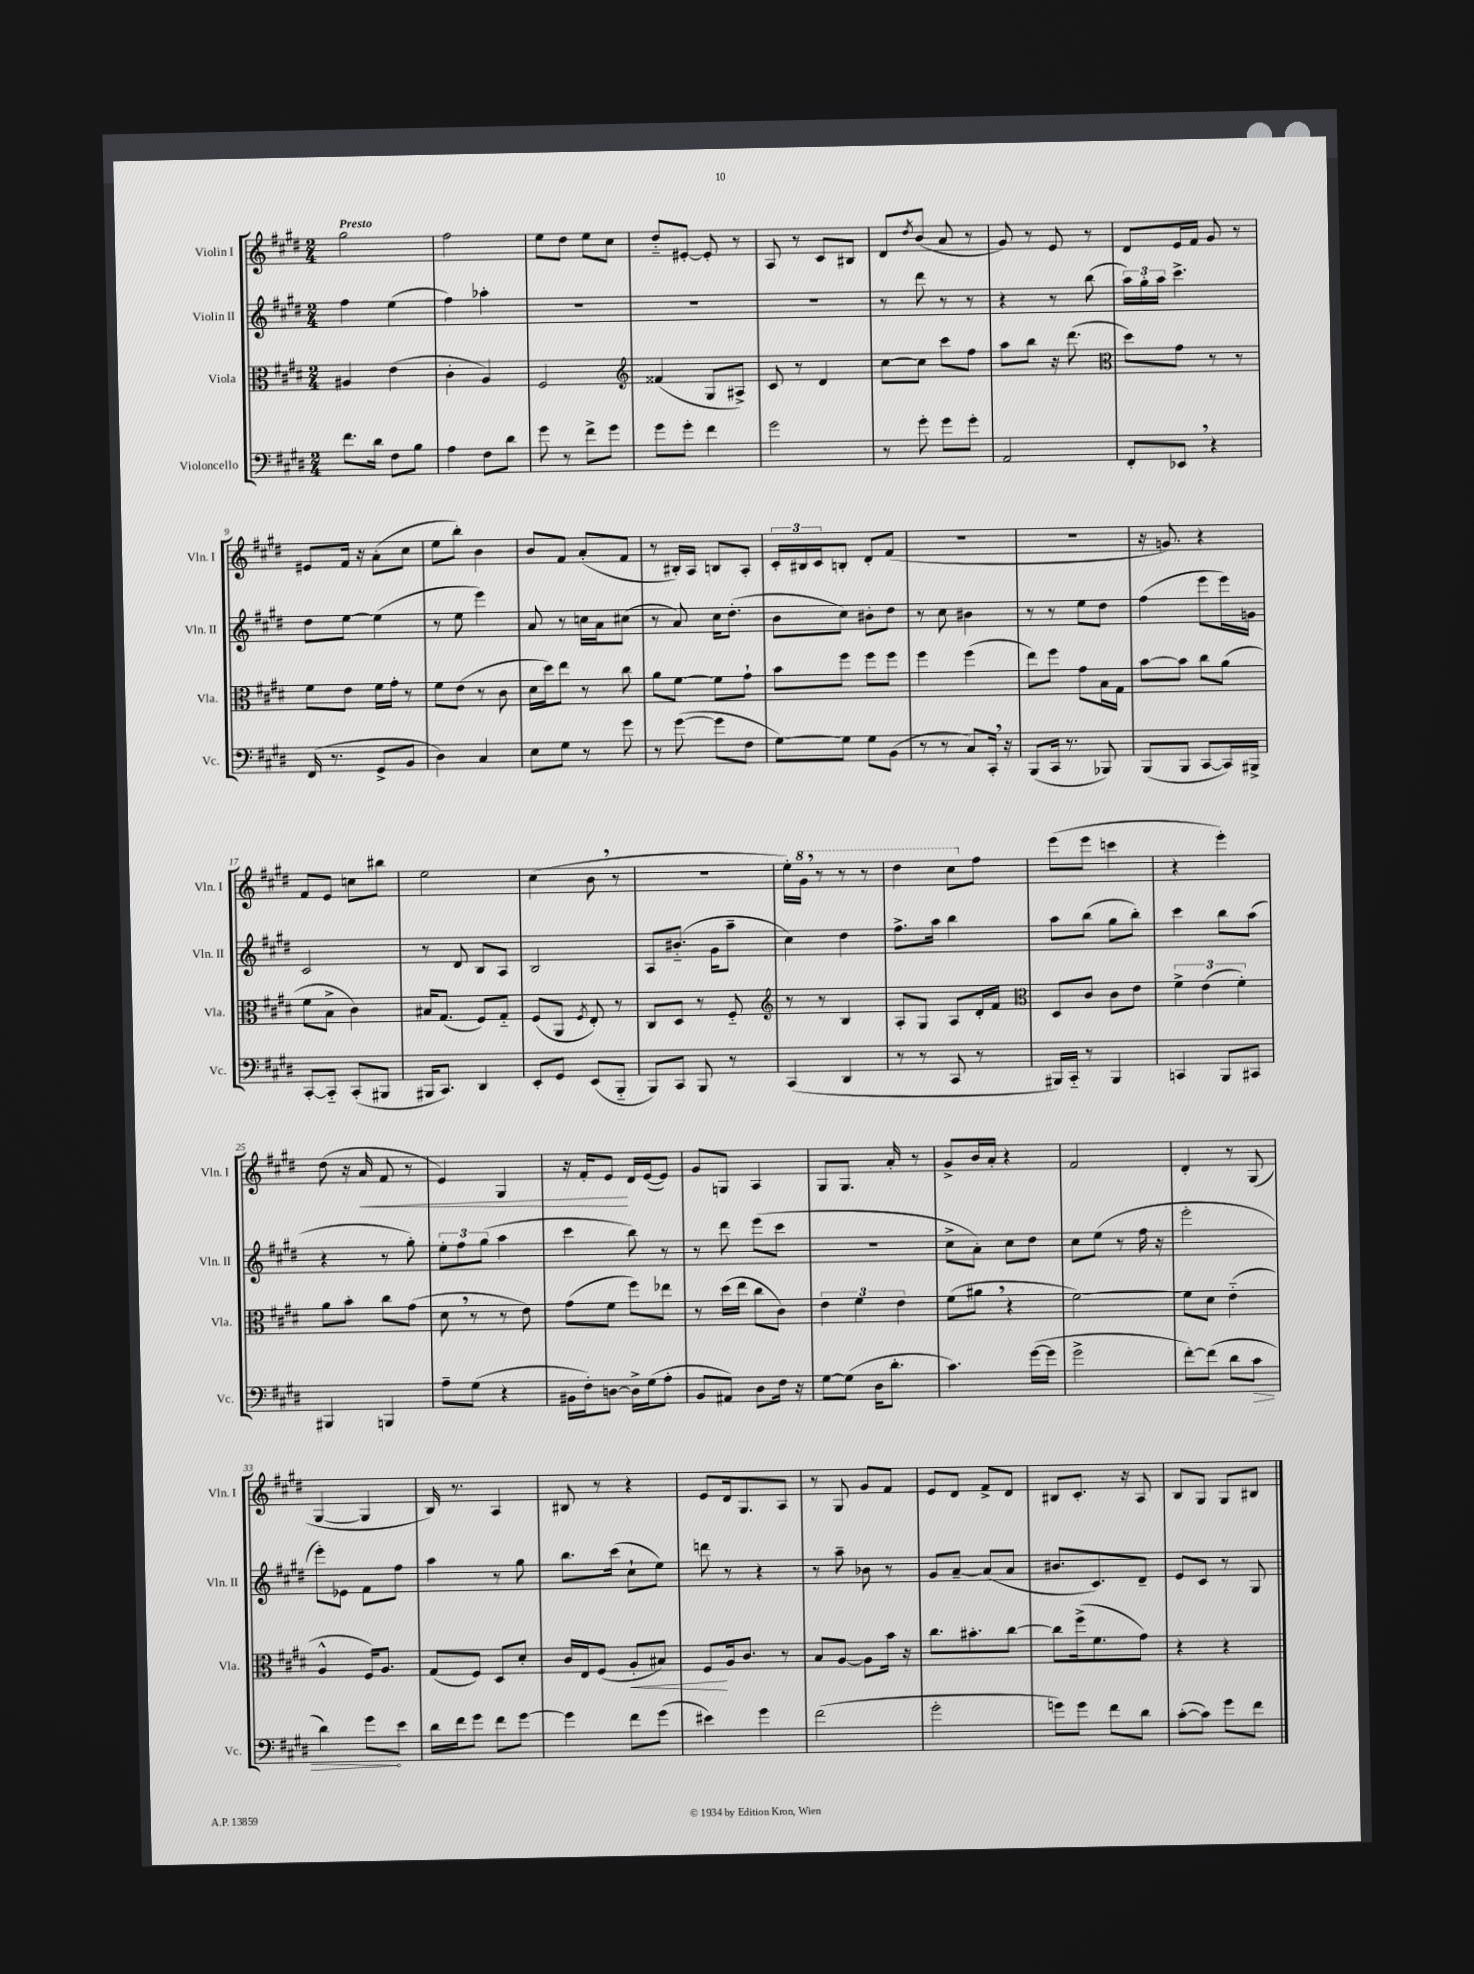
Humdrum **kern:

**kern	**kern	**kern	**kern
*staff4	*staff3	*staff2	*staff1
*clefF4	*clefC3	*clefG2	*clefG2
*k[f#c#g#d#]	*k[f#c#g#d#]	*k[f#c#g#d#]	*k[f#c#g#d#]
*M2/4	*M2/4	*M2/4	*M2/4
8.f#	4A#	4ff#	2gg#
16d#	.	.	.
8F#	(4e	(4ee	.
8B	.	.	.
=	=	=	=
4A	4c#'	4ff#)	2ff#
8F#	4A)	4aa-'	.
8d#	.	.	.
=	=	=	=
8g#	2F#	2r	8ee
8r	.	.	8dd#
8f#^	.	.	8ee
8g#	.	.	8cc#
=	=	=	=
*	*clefG2	*	*
8g#	(4f##	2r	8dd#'~
8g#'	.	.	[8e#'
4f#	8G#	.	8e#']
.	8A#^)	.	8r
=	=	=	=
2g#	8c#	2r	8A
.	8r	.	8r
.	4d#	.	8c#
.	.	.	8B#
=	=	=	=
8r	[8cc#	8r	8d#
.	.	.	8qdd#
8g#'	8cc#]	8ddd#	(8b
8g#	8ccc#	8r	8a
8g#'	8ff#	8r	8r
=	=	=	=
2AA	8aa	4r	8g#)
.	8bb	.	8r
.	16r	8r	8e
.	(8.ddd#	.	.
.	.	(8bb	8r
=	=	=	=
*	*clefC3	*	*
8FF#'	8dd#)	24aa)	8d#
.	.	24gg#'	.
.	.	24aa	.
8EE-	8g#	4.ccc#^	16e
.	.	.	16f#
4r	8r	.	8g#
.	8r	.	8r
=	=	=	=
(16FF#	8f#	8dd#	8e#
8.r	.	.	.
.	8e	[8ee	16f#
.	.	.	16r
8GG#^	16f#	(4ee]	(8a'
.	16g#'	.	.
8BB	8r	.	8cc#
=	=	=	=
4D#)	8f#	8r	8ee
.	(8e	8ee	8bb')
4C#	8r	4eee)	4b
.	8c#	.	.
=	=	=	=
8E	16d#	8a	8b
.	16dd#)	.	.
8G#	8ee	8r	8f#
8r	8r	16cc	(8a'
.	.	16a	.
8g#	8cc#	(8cc#	8f#
=	=	=	=
8r	8a	8r	8r
([8g#	[8f#	8a)	16B#')
.	.	.	16A
8g#]	8f#]	16cc#	8B
.	.	(8.dd#'	.
8F#	8g#`	.	8A'
=	=	=	=
[8G#)	8b	8b	24c#'
.	.	.	24B#
.	.	.	24c#
8G#]	8ff#	8cc#)	8B'
8G#	8ff#	8b#'	8d#'
(8BB	8ff#	8dd#	(8f#
=	=	=	=
8r	4ff#	8r	2r
8r	.	8cc#	.
8C#)	(4ff#	4b#	.
16CC#'	.	.	.
16r	.	.	.
=	=	=	=
(8BBB	8ee)	8r	2r
16CC#	8ff#	8r	.
8.r	.	.	.
.	8g#	8ee	.
8BBB-)	16B	8dd#	.
.	16G#	.	.
=	=	=	=
(8BBB	[8b	(4ff#	16r
.	.	.	8.g)
8BBB	8b]	.	.
[8CC#	8cc#	8eee	4r
16CC#])	(8a	16eee)	.
16BBB#^	.	16g	.
=	=	=	=
[8CC#'	8f#	2c#	8f#
8CC#'~]	8B^	.	8e
(8CC#'	4c#)	.	8cc
8BBB#	.	.	8bb#
=	=	=	=
16BBB#	16B#	8r	2ee
8.CC#)	(8.G#	.	.
.	.	8d#	.
4DD#	8F#)	8B	.
.	8G#'~	8A	.
=	=	=	=
8EE'	(8F#	2B	(4cc#
8GG#	8AA	.	.
.	8qF#	.	.
(8EE	8E')	.	8b
8BBB'~	8r	.	8r
=	=	=	=
8BBB)	8C#	8A	2r
8CC#	8D#	(8.b#'~	.
8BBB	8r	.	.
.	.	16g#	.
8r	8F#'~	8aa~	.
=	=	=	=
*	*clefG2	*	*
(4CC#	8r	4cc#)	16ee')
.	.	.	16gg#
.	8r	.	8r
4DD#	4B	4dd#	8r
.	.	.	8r
=	=	=	=
8r	8A'	8.ff#^	4ddd#
8r	8G#	.	.
.	.	16aa	.
8CC#	8A	4bb	8ccc#
8r	16d#'	.	8ff#
.	16f#	.	.
=	=	=	=
*	*clefC3	*	*
16BBB#)	8D#	8aa	(8eee
16CC#'~	.	.	.
8r	8c#	(8bb	8eee
4BBB#	8c#	8gg#	4ccc
.	8e	8bb')	.
=	=	=	=
4CC	6f#^	4ccc#	4r
.	(6e	.	.
8BBB	.	8bb	4eee')
.	6f#')	.	.
8CC#	.	(8aa	.
=	=	=	=
4BBB#	8a	4r	(8dd#
.	8b'	.	16r
.	.	.	16a
4BBB	8cc#	8r	8f#
.	(8g#	8gg#')	8r
=	=	=	=
8A~	8d#	12ee'	4e)
.	.	12ff#	.
(8G#	8r	.	.
.	.	(12gg#	.
4r	8r	4aa	4G#
.	8e)	.	.
=	=	=	=
16BB#	(8g#	4ccc#	16r
16F#')	.	.	16f#'
[8D	8f#	.	8e
16D^]	8ff#)	8bb)	16d#
(16G#	.	.	([16e
8A'	8ee-	8r	8e])
=	=	=	=
8BB	8r	8r	8g#
8AA#)	(16dd#	8ddd#	8G
.	16ee	.	.
8D#	8cc#	(8eee	4A
16F#	8c#)	8ccc#	.
16r	.	.	.
=	=	=	=
[8G#	6e	2r	8G#
(8G#]	.	.	8.G#
.	6f#	.	.
16D#	.	.	.
8.d#'	.	.	16a'
.	6e	.	.
.	.	.	8r
=	=	=	=
4.c#)	(8f#	8cc#^	8g#^
.	8a#	8a')	16b
.	.	.	16a'
.	4r	8cc#	4r
([16g#	.	8dd#	.
16g#]	.	.	.
=	=	=	=
2g#^	[2f#)	8cc#	2f#
.	.	(8ee	.
.	.	8r	.
.	.	16ff#	.
.	.	16r	.
=	=	=	=
[8f#')	8f#]	2eee'	4d#'
(8f#]	8d#	.	.
8d#	(4e'~	.	8r
8c#	.	.	(8G#
=	=	=	=
4d#)	4A^^	8eee')	[4G#
.	.	8e-	.
8g#	16F#)	8f#	4G#]
.	8.A	.	.
8e	.	8ff#	.
=	=	=	=
16d#	(8G#	4aa	16B)
16f#	.	.	8.r
8g#	8F#)	.	.
8f#	8D#	8r	4A
[8g#	8d#'	8gg#	.
=	=	=	=
4g#]	16c#	8.bb	8B#
.	16E	.	.
.	(8F#	.	8r
.	.	(16ccc#	.
8f#	8A'	8cc#`	4r
(8g#	8B#)	8ee)	.
=	=	=	=
4e#)	8F#	8ddd	8e
.	16A	8r	16d#
.	8.c#	.	8.G#
4g#	.	4r	.
.	8r	.	8A
=	=	=	=
(2f#	8B	8r	8r
.	[8A	8aa~	8G#
.	8A]	8b-	8g#
.	16b	8r	8f#
.	16r	.	.
=	=	=	=
2g#'	8.cc#	8g#	8e
.	.	[8a~	8d#
.	8.b#'	.	.
.	.	(8a]	8f#^
.	[8cc#	8a	8d#
=	=	=	=
8g)	8cc#]	8.b#	8B#
8g	(16ff#^	.	8.c#'
.	8.f#	8.c#)	.
8f#	.	.	.
.	.	.	16r
8d#	8g#)	8d#~	8A
=	=	=	=
([8c#'	4r	8e	8B
8c#])	.	8c#	8G#
8g#	4r	8r	8G#
8f#	.	8G#	8B#
==	==	==	==
*-	*-	*-	*-
